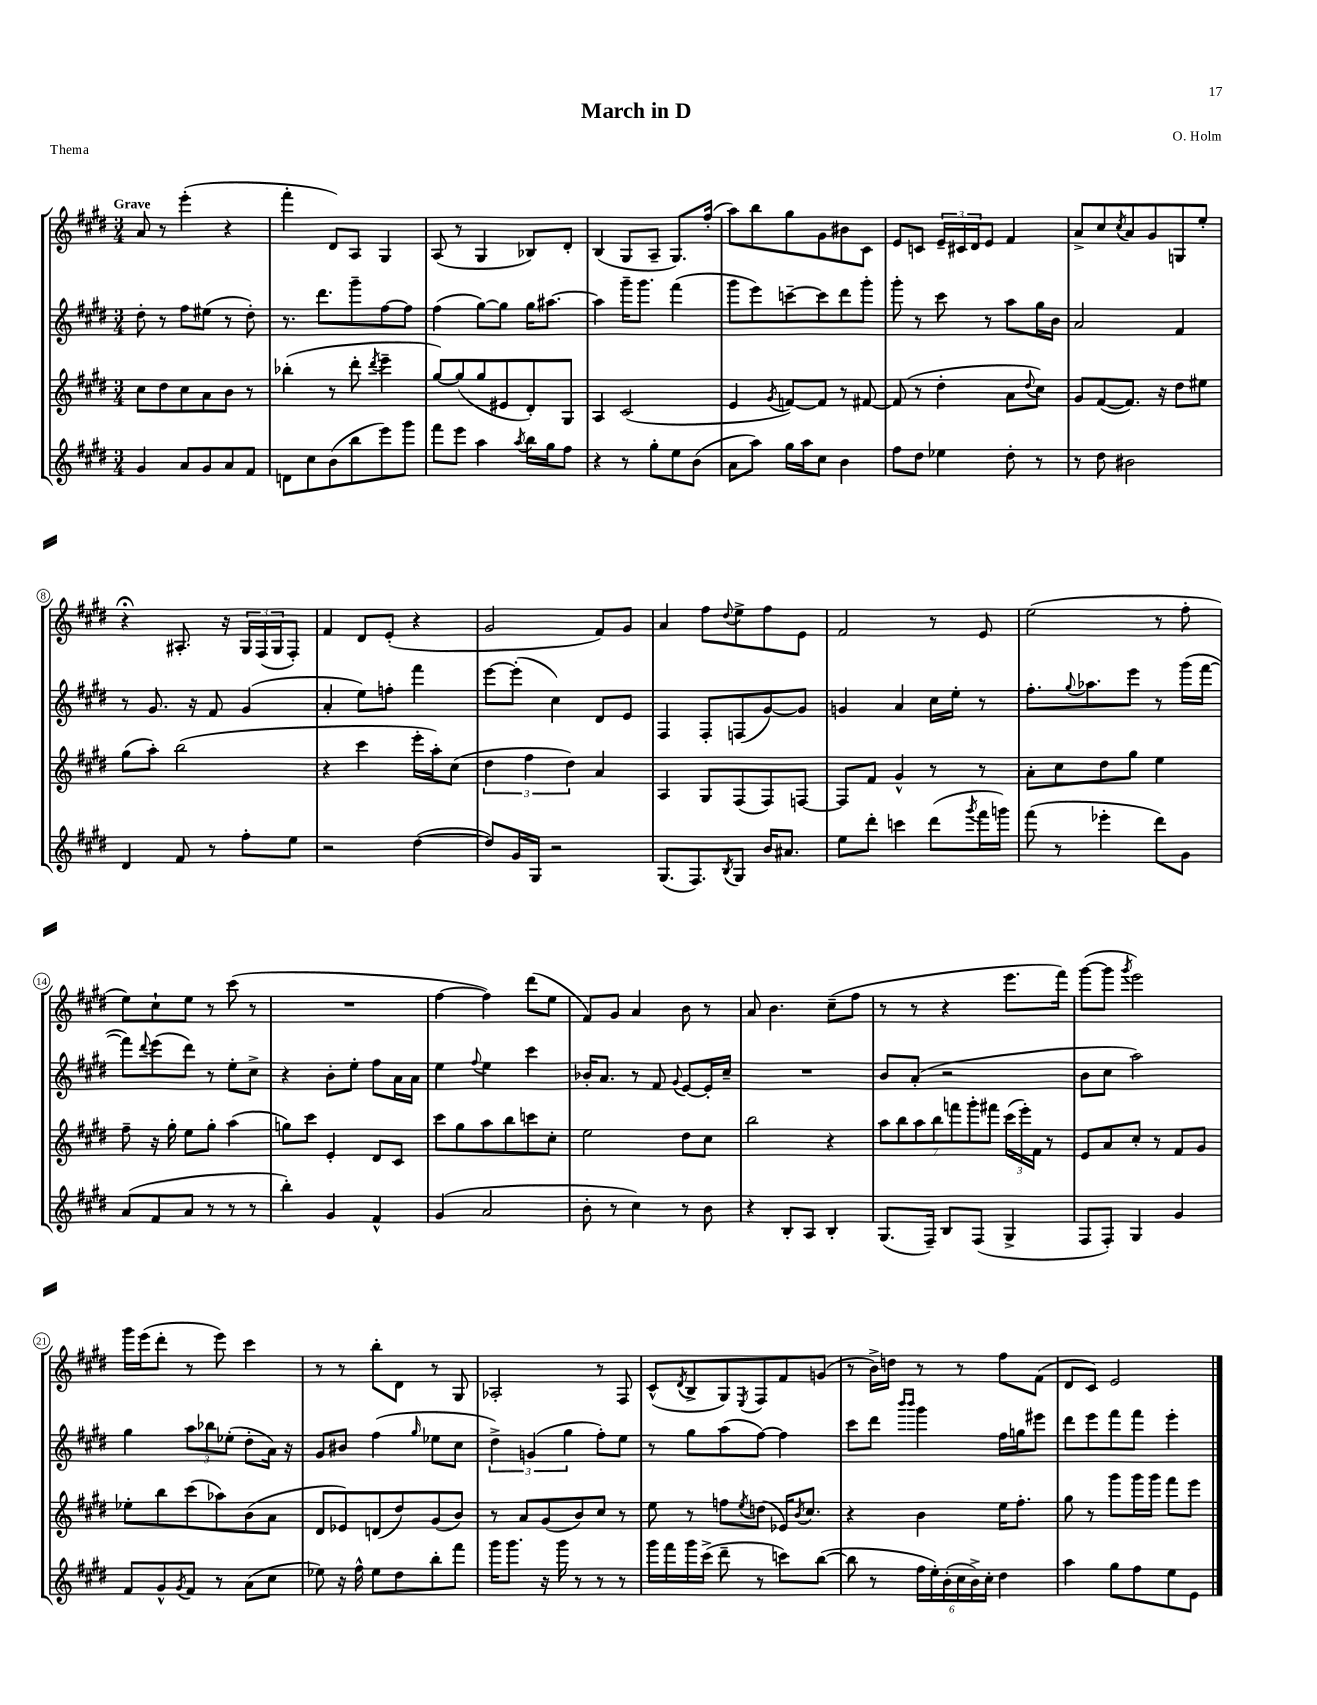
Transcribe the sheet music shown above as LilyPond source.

\header { title = "March in D" composer = "O. Holm" piece = "Thema" }
<<
\new StaffGroup <<
\new Staff = "s0" {
    \clef treble \key e \major \numericTimeSignature \time 3/4 \tempo "Grave"
    a'8 r8 e'''4-.( r4 |
    fis'''4-. dis'8) a8 gis4 |
    a8( r8 gis4 bes8) dis'8-. |
    b4( gis8 a8-- gis8.) fis''16-.( |
    a''8) b''8 gis''8 gis'8 bis'8 cis'8 |
    e'8 c'8 \tuplet 3/2 { e'16-- cis'16 dis'16 } e'8 fis'4 |
    a'8-> cis''8 \acciaccatura { cis''8 } a'8 gis'8 g8 e''8-. |
    r4\fermata ais8.-. r16 \tuplet 3/2 { gis16 fis16( gis16 } fis8-.) |
    fis'4 dis'8 e'8-.( r4 |
    gis'2 fis'8) gis'8 |
    a'4 fis''8 \appoggiatura { dis''8 } e''8-> fis''8 e'8 |
    fis'2 r8 e'8 |
    e''2( r8 fis''8-. |
    e''8) cis''8-! e''8 r8 cis'''8( r8 |
    R2. |
    fis''4~ fis''4) dis'''8( e''8 |
    fis'8) gis'8 a'4 b'8 r8 |
    a'8 b'4. cis''8--( fis''8 |
    r8 r8 r4 e'''8. fis'''16) |
    gis'''8~( gis'''8 \acciaccatura { gis'''8 } e'''2) |
    gis'''16 e'''16( dis'''8-. r8 e'''8) cis'''4 |
    r8 r8 b''8-. dis'8 r8 gis8 |
    aes2-. r8 fis8 |
    cis'8-^( \acciaccatura { dis'8 } b8-> gis8) \acciaccatura { e8 } fis8 fis'8 g'8( |
    r8 b'16->) d''16 r8 r8 fis''8 fis'8( |
    dis'8 cis'8) e'2 \bar "|." |
}
\new Staff = "s1" {
    \clef treble \key e \major \numericTimeSignature \time 3/4
    dis''8-. r8 fis''8 eis''8( r8 dis''8-.) |
    r8. dis'''8. gis'''8-- fis''8~ fis''8 |
    fis''4( gis''8~) gis''8 gis''16 ais''8.~ |
    ais''4 gis'''16-- gis'''8. fis'''4( |
    gis'''8 e'''8) c'''8~-- c'''8 dis'''8 gis'''8-. |
    gis'''8-. r8 cis'''8 r8 a''8 gis''16 b'16 |
    a'2 fis'4 |
    r8 gis'8. r16 fis'8 gis'4( |
    a'4-. e''8) f''8-. fis'''4 |
    e'''8~ e'''8-.( cis''4) dis'8 e'8 |
    fis4 fis8-. f8( gis'8~) gis'8 |
    g'4 a'4 cis''16 e''16-. r8 |
    fis''8.-. \appoggiatura { gis''8 } aes''8. e'''8 r8 gis'''16( fis'''16~ |
    fis'''8) \appoggiatura { dis'''8 } e'''8( dis'''8) r8 e''8-. cis''8-> |
    r4 b'8-. e''8-. fis''8 a'16 a'16 |
    e''4 \appoggiatura { fis''8 } e''4 cis'''4 |
    bes'16-. a'8. r8 fis'8 \appoggiatura { gis'8 } e'8~ e'16-. cis''16-- |
    R2. |
    b'8 a'8-.( r2 |
    b'8 cis''8 a''2) |
    gis''4 \tuplet 3/2 { a''8 bes''8 ees''8-.( } dis''8-. a'16) r16 |
    gis'8 bis'8 fis''4( \grace { gis''16 } ees''8 cis''8 |
    \tuplet 3/2 { dis''4->) g'4( gis''4 } fis''8-.) e''8 |
    r8 gis''8 a''8( fis''8~) fis''4 |
    cis'''8 dis'''8 \grace { b'''16 b'''16 } gis'''4 fis''16 g''16 eis'''8 |
    dis'''8 e'''8 fis'''8 fis'''8 e'''4-. \bar "|." |
}
\new Staff = "s2" {
    \clef treble \key e \major \numericTimeSignature \time 3/4
    cis''8 dis''8 cis''8 a'8 b'8 r8 |
    bes''4-.( r8 dis'''8-. \acciaccatura { dis'''8 } e'''4-- |
    gis''8~) gis''8( gis''8 eis'8 dis'8-.) gis8 |
    a4 cis'2( |
    e'4 \acciaccatura { gis'8 } f'8~) f'8 r8 fis'8~ |
    fis'8( r8 dis''4-. a'8 \appoggiatura { dis''8 } cis''8) |
    gis'8 fis'8~( fis'8.) r16 dis''8 eis''8 |
    gis''8( a''8-.) b''2( |
    r4 cis'''4 e'''16-. a''16-.) cis''8( |
    \tuplet 3/2 { dis''4 fis''4 dis''4) } a'4 |
    a4 gis8 fis8( fis8) f8~ |
    f8 fis'8 gis'4-^ r8 r8 |
    a'8-. cis''8 dis''8 gis''8 e''4 |
    fis''8-- r16 gis''16-. e''8 gis''8-. a''4( |
    g''8) cis'''8 e'4-. dis'8 cis'8 |
    cis'''8 gis''8 a''8 b''8 c'''8 cis''8-. |
    e''2 dis''8 cis''8 |
    b''2 r4 |
    \tuplet 7/4 { a''8 b''8 a''8 b''8 f'''8 gis'''8-. fis'''8 } \tuplet 3/2 { cis'''16( e'''16-.) fis'16 } r8 |
    e'8 a'8 cis''8-. r8 fis'8 gis'8 |
    ees''8-. b''8 cis'''8( aes''8) b'8( a'8 |
    dis'8 ees'8) d'8( dis''8) gis'8( b'8) |
    r8 a'8 gis'8( b'8) cis''8 r8 |
    e''8 r8 f''8 \acciaccatura { e''8 } d''8( ees'16) \acciaccatura { b'8 } cis''8. |
    r4 b'4 e''16 fis''8.-. |
    gis''8 r8 gis'''8 gis'''16 gis'''16 fis'''8 e'''8 \bar "|." |
}
\new Staff = "s3" {
    \clef treble \key e \major \numericTimeSignature \time 3/4
    gis'4 a'8 gis'8 a'8 fis'8 |
    d'8 cis''8 b'8( b''8 e'''8) gis'''8 |
    fis'''8 e'''8 a''4 \acciaccatura { a''8 } b''16 gis''16 fis''8 |
    r4 r8 gis''8-. e''8 b'8( |
    a'8 a''8) gis''16 a''16 cis''8 b'4 |
    fis''8 dis''8 ees''4 dis''8-. r8 |
    r8 dis''8 bis'2 |
    dis'4 fis'8 r8 fis''8-. e''8 |
    r2 dis''4~( |
    dis''8) gis'16 gis16 r2 |
    gis8.( fis8.) \acciaccatura { b8 } gis8 b'16 ais'8. |
    e''8 dis'''8-. c'''4 dis'''8( \acciaccatura { gis'''8 } fis'''16 g'''16) |
    fis'''8( r8 ees'''4-. dis'''8) gis'8 |
    a'8( fis'8 a'8 r8 r8 r8 |
    b''4-.) gis'4 fis'4-^ |
    gis'4( a'2 |
    b'8-. r8 cis''4) r8 b'8 |
    r4 b8-. a8 b4-. |
    gis8.( fis16--) b8 fis8( gis4-> |
    fis8 fis8-.) gis4 gis'4 |
    fis'8 gis'8-^ \acciaccatura { gis'8 } fis'8 r8 a'8( cis''8 |
    ees''8) r16 fis''16-^ ees''8 dis''8 b''8-. fis'''8 |
    gis'''16 gis'''8. r16 gis'''16 r8 r8 r8 |
    gis'''16 fis'''16 gis'''16 cis'''16->( dis'''8-- r8 c'''8) b''8~( |
    b''8 r8 \tuplet 6/4 { fis''16 e''16-.) b'16-.( cis''16 b'16->) cis''16-. } dis''4 |
    a''4 gis''8 fis''8 e''8 e'8 \bar "|." |
}
>>
>>
\layout { \context { \Score \override BarNumber.stencil = #(make-stencil-circler 0.1 0.3 ly:text-interface::print) } }
